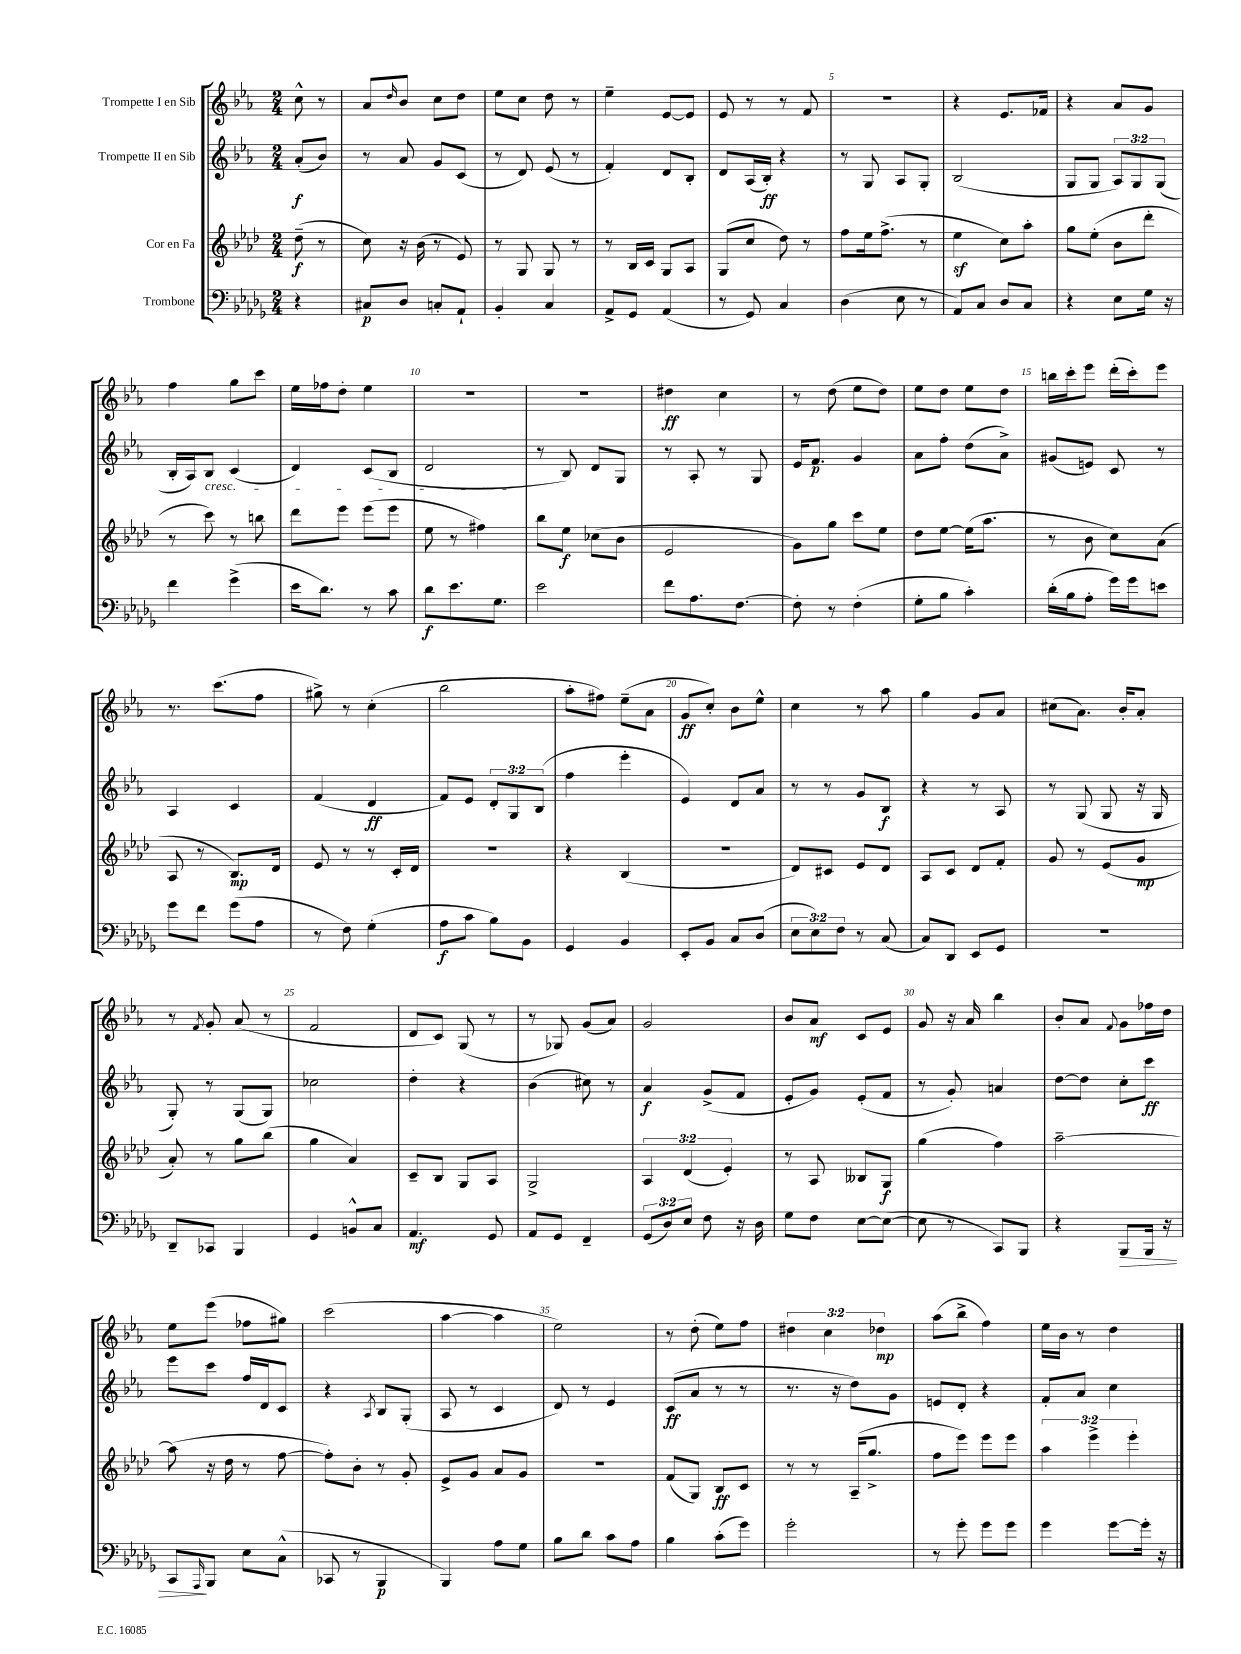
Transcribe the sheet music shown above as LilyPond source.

<<
\new StaffGroup <<
\new Staff = "s0" \with { instrumentName = "Trompette I en Sib" } {
    \clef treble \key ees \major \numericTimeSignature \time 2/4 \override Staff.TupletNumber.text = #tuplet-number::calc-fraction-text \partial 4
    c''8-^ r8 |
    aes'8 \grace { d''16 } bes'8 c''8 d''8 |
    ees''8 c''8 d''8 r8 |
    ees''4-- ees'8~ ees'8 |
    ees'8 r8 r8 f'8 |
    R2 |
    r4 ees'8. fes'16 |
    r4 aes'8 g'8 |
    f''4 g''8 c'''8 |
    ees''16 fes''16 d''8-. ees''4 |
    R2 |
    r2 |
    dis''4\ff c''4 |
    r8 d''8( ees''8 d''8) |
    ees''8 d''8 ees''8 d''8 |
    b''16 c'''16-. ees'''8 d'''16-.( c'''16-.) ees'''8 |
    r8. c'''8.( f''8 |
    gis''8->) r8 c''4-.( |
    bes''2 |
    aes''8-. fis''8) ees''8--( aes'8 |
    g'8\ff c''8-.) bes'8 ees''8-^ |
    c''4 r8 aes''8 |
    g''4 g'8 aes'8 |
    cis''8( aes'8.) bes'16-. aes'8-. |
    r8 \acciaccatura { f'8 } g'8-. aes'8( r8 |
    f'2 |
    d'8 c'8) g8( r8 |
    r8 ges8) g'8( aes'8) |
    g'2 |
    bes'8 aes'8\mf c'8 ees'8 |
    g'8 r16 aes'16 bes''4 |
    bes'8-. aes'8 \appoggiatura { f'8 } g'8 fes''16 d''16 |
    ees''8 ees'''8( fes''8 gis''8) |
    c'''2( |
    aes''4~ aes''4 |
    ees''2) |
    r8 d''8-.( ees''8) f''8 |
    \tuplet 3/2 { dis''4 c''4 des''4\mp } |
    aes''8( bes''8-> f''4) |
    ees''16 bes'16 r8 d''4 \bar "|." |
}
\new Staff = "s1" \with { instrumentName = "Trompette II en Sib" } {
    \clef treble \key ees \major \numericTimeSignature \time 2/4 \override Staff.TupletNumber.text = #tuplet-number::calc-fraction-text \partial 4
    aes'8-.\f( bes'8) |
    r8 aes'8 g'8 c'8( |
    r8 d'8) ees'8( r8 |
    f'4-.) d'8 bes8-. |
    d'8 aes16( bes16-.\ff) r4 |
    r8 g8 aes8 g8-. |
    bes2( |
    g8 g8 \tuplet 3/2 { aes8) g8 g8( } |
    bes16-. aes16) bes8\cresc c'4( |
    d'4) c'8( bes8 |
    d'2\! |
    r8 bes8) d'8 g8 |
    r8 aes8-. r8 g8 |
    ees'16 f'8.\p g'4 |
    aes'8 f''8-. d''8( aes'8->) |
    gis'8( e'8) c'8 r8 |
    aes4 c'4 |
    f'4( d'4\ff |
    f'8) ees'8 \tuplet 3/2 { d'8-. g8 bes8( } |
    f''4 ees'''4-. |
    ees'4) d'8 aes'8 |
    r8 r8 g'8 bes8\f |
    r4 r8 aes8 |
    r8 g8( g8 r16 g16 |
    g8-.) r8 g8( g8) |
    ces''2 |
    d''4-. r4 |
    bes'4( cis''8) r8 |
    aes'4\f g'8->( f'8 |
    ees'8-. g'8) ees'8-.( f'8 |
    r8 g'8-.) a'4 |
    d''8~ d''8 c''8-. c'''8\ff |
    ees'''8 c'''8 f''16 d'16 c'8 |
    r4 \acciaccatura { aes8 } bes8 g8-.( |
    aes8 r8 c'4 |
    d'8) r8 ees'4 |
    c'8\ff( aes'8 r8 r8 |
    r8. r16 d''8) g'8 |
    e'8 d'8-. r4 |
    f'8-. aes'8 c''4 \bar "|." |
}
\new Staff = "s2" \with { instrumentName = "Cor en Fa" } {
    \clef treble \key aes \major \numericTimeSignature \time 2/4 \override Staff.TupletNumber.text = #tuplet-number::calc-fraction-text \partial 4
    des''8--\f( r8 |
    c''8) r16 bes'16( r8 ees'8) |
    r8 g8 g8 r8 |
    r8 bes16 c'16 g8 aes8 |
    g8( c''8 des''8) r8 |
    f''8 ees''16 f''8.->( r8 |
    ees''4\sf c''8) aes''8-. |
    g''8 ees''8-.( bes'8 des'''8-. |
    r8 c'''8) r8 b''8 |
    des'''8 ees'''8 ees'''8( ees'''8 |
    ees''8 r8 fis''4) |
    bes''8 ees''8\f ces''8( bes'8 |
    ees'2 |
    g'8) g''8 c'''8 ees''8 |
    des''8 ees''8~ ees''16( aes''8. |
    r8 bes'8 c''8) aes'8( |
    aes8 r8 bes8.\mp) des'16 |
    ees'8 r8 r8 c'16-. des'16 |
    R2 |
    r4 bes4( |
    r2 |
    des'8) cis'8 ees'8 des'8 |
    aes8 c'8 des'8 f'8-. |
    g'8 r8 ees'8( g'8\mp |
    aes'8-.) r8 g''8 bes''8( |
    g''4 aes'4) |
    c'8-- bes8 g8 aes8 |
    g2-> |
    \tuplet 3/2 { aes4 des'4( ees'4-.) } |
    r8 aes8 beses8 g8\f |
    g''4( f''4) |
    aes''2~-- |
    aes''8( r16 des''16 r8 f''8~ |
    f''8-.) bes'8-. r8 g'8-. |
    ees'8-> g'8 aes'8 g'8 |
    r2 |
    f'8( g8) bes8\ff c'8 |
    r8 r8 aes16--( g''8.-> |
    f''8 ees'''8) ees'''8 ees'''8 |
    \tuplet 3/2 { aes''4 ees'''4-> ees'''4-. } \bar "|." |
}
\new Staff = "s3" \with { instrumentName = "Trombone" } {
    \clef bass \key des \major \numericTimeSignature \time 2/4 \override Staff.TupletNumber.text = #tuplet-number::calc-fraction-text \partial 4
    r4 |
    cis8\p des8 c8-. aes,8-! |
    bes,4-. c4 |
    aes,8-> ges,8 aes,4( |
    r8 ges,8) c4 |
    des4( ees8 r8 |
    aes,8) c8 des8 c8 |
    r4 ees8 ges16 r16 |
    f'4 ges'4->( |
    ees'16 des'8.) r8 c'8 |
    des'8\f ees'8. ges8. |
    ees'2 |
    f'8 aes8. f8.~ |
    f8-. r8 f4-.( |
    ges8-. bes8 c'4-.) |
    des'16-.( bes16 aes8-. ges'16) ges'16 e'8 |
    ges'8 f'8 ges'8( aes8 |
    r8 f8) ges4-.( |
    aes8\f c'8 bes8) bes,8 |
    ges,4 bes,4 |
    ees,8-. bes,8 c8 des8( |
    \tuplet 3/2 { ees8 ees8) f8 } r8 c8( |
    c8) des,8 ees,8 ges,8 |
    R2 |
    des,8-- ces,8 bes,,4 |
    ges,4 b,8-^ c8 |
    aes,4.\mf ges,8 |
    aes,8 ges,8 f,4-- |
    \tuplet 3/2 { ges,8( des8) ees8 } f8 r16 des16 |
    ges8 f8 ees8~ ees8~( |
    ees8 r8 c,8) bes,,8 |
    r4 bes,,8\> bes,,16 r16 |
    c,8\! \grace { aes,,16 } bes,,8 ees8 c8-^( |
    ces,8 r8 bes,,4\p |
    bes,,4) aes8 ges8 |
    bes8 des'8 c'8 aes8 |
    bes4 c'8-.( ges'8) |
    ges'2-. |
    r8 ges'8-. ges'8 ges'8 |
    ges'4 ges'8~ ges'16-. r16 \bar "|." |
}
>>
>>
\layout { \context { \Score \override BarNumber.break-visibility = ##(#f #t #t) barNumberVisibility = #(every-nth-bar-number-visible 5) } }
